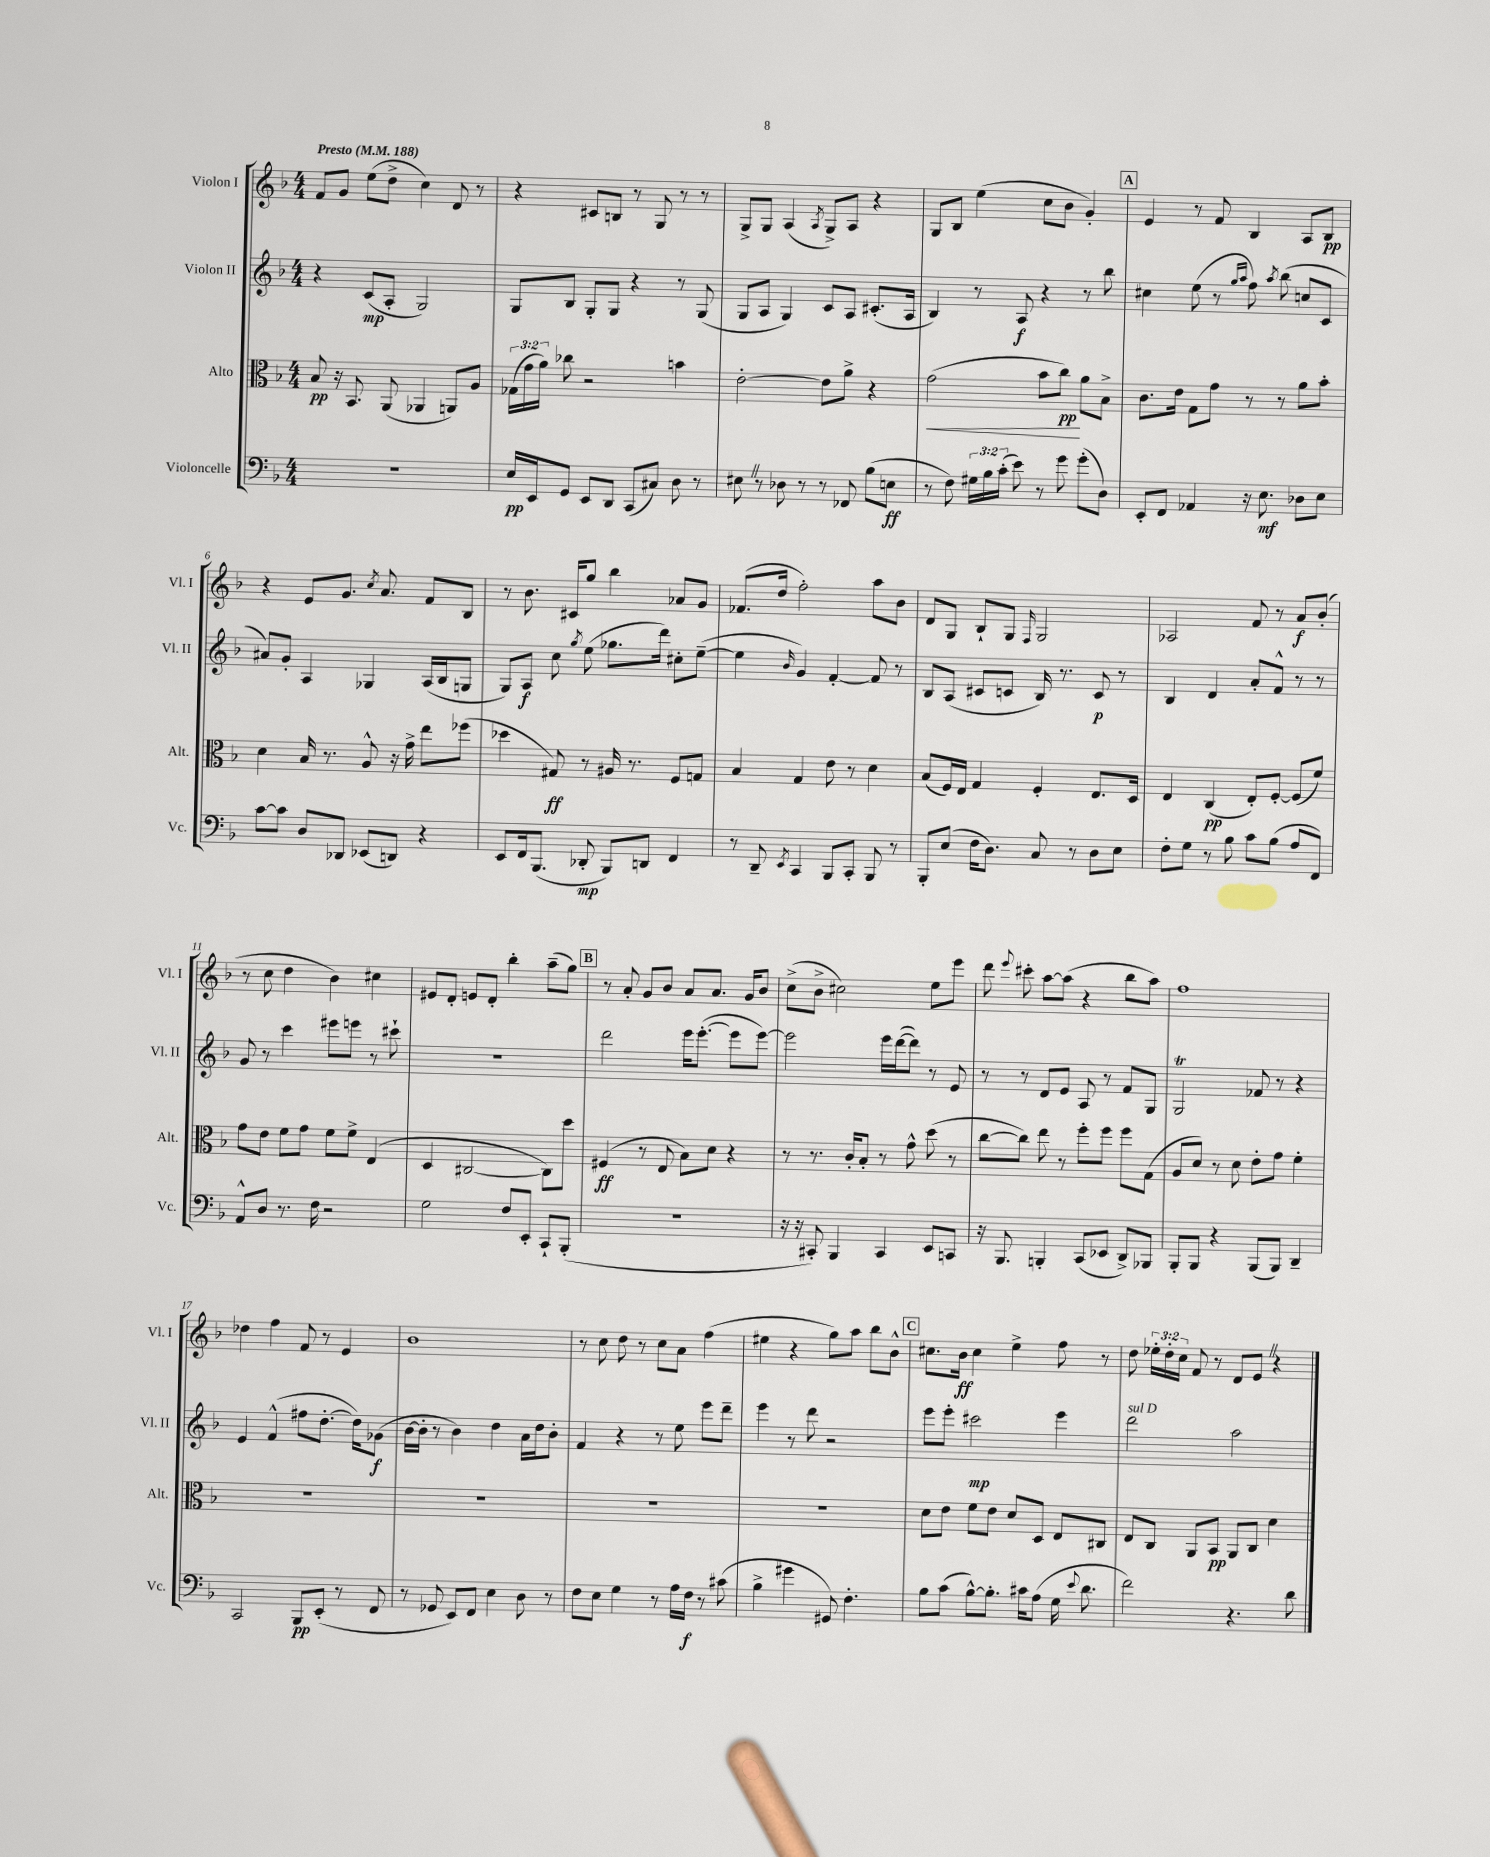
<<
\new StaffGroup <<
\new Staff = "s0" \with { instrumentName = "Violon I" shortInstrumentName = "Vl. I" } {
    \clef treble \key f \major \numericTimeSignature \time 4/4 \override Staff.TupletNumber.text = #tuplet-number::calc-fraction-text \tempo "Presto" 4 = 188
    \autoBeamOff f'8[ g'8] e''8[( d''8]-> c''4) d'8 r8 |
    r4 cis'8[ b8] r8 g8 r8 r8 |
    g8[-> g8] a4( \acciaccatura { a8 } g8[->) a8] r4 |
    g8[ bes8] e''4( c''8[ bes'8] g'4-.) |
    \mark \markup { \box "A" } e'4 r8 f'8 bes4 a8[ bes8]\pp |
    r4 e'8[ g'8.] \acciaccatura { c''8 } a'8. f'8[ bes8] |
    r8 bes'8. cis'16[ g''8] bes''4 aes'8[ g'8] |
    fes'8.[( d''16] f''2-.) a''8[ bes'8] |
    d'8[ g8] bes8[-! g8] \grace { f16 } g2 |
    aes2 f'8 r8 a'8[\f bes'8]-.( |
    r8 c''8 d''4 bes'4) cis''4 |
    eis'8[ d'8]-. e'8[ d'8]-. bes''4-. a''8[--( g''8]) |
    \mark \markup { \box "B" } r8 a'8-. g'8[ bes'8] a'8[ a'8.] g'16[ bes'8] |
    c''8[->( bes'8]-> cis''2) e''8[ e'''8] |
    d'''8 \appoggiatura { e'''8 } cis'''8-. a''8[~ a''8]( r4 bes''8[ a''8]) |
    f''1 |
    des''4 f''4 f'8 r8 e'4 |
    bes'1 |
    r8 c''8 d''8 r8 c''8[ a'8] f''4( |
    eis''4 r4 g''8[) a''8] bes''8[ bes'8]-^ |
    \mark \markup { \box "C" } cis''8.[ bes'16]\ff cis''4 e''4-> f''8 r8 |
    d''8 \tuplet 3/2 { ees''16[-. d''16-. c''16] } f'8 r8 d'8[ e'8] \once \override BreathingSign.text = \markup { \musicglyph "scripts.caesura.straight" } \breathe r4 \bar "|." |
}
\new Staff = "s1" \with { instrumentName = "Violon II" shortInstrumentName = "Vl. II" } {
    \clef treble \key f \major \numericTimeSignature \time 4/4
    \autoBeamOff r4 c'8[\mp( a8]-. g2) |
    g8[ bes8] g8[-. g8] r4 r8 g8( |
    g8[ a8] g4) c'8[ a8] cis'8.[-.( a16] |
    bes4) r8 a8\f r4 r8 bes''8 |
    \mark \markup { \box "A" } cis''4 e''8( r8 \grace { g''16[ a''16] } f''8) \acciaccatura { a''8 } bes''8( c''8[ c'8] |
    ais'8[) g'8]-. a4 ges4 a16[( bes16 g8] |
    g8[) a8]\f c''8 \acciaccatura { g''8 } e''8( ges''8.[ d'''16]) cis''8[-. e''8]~--( |
    e''4 \grace { bes'16 } g'4) f'4~-. f'8 r8 |
    bes8[ a8]( cis'8[ c'8] bes16) r8. c'8\p r8 |
    bes4 d'4 a'8[-. f'8]-^ r8 r8 |
    g'8 r8 c'''4 eis'''8[ e'''8] r8 cis'''8-! |
    r1 |
    \mark \markup { \box "B" } d'''2 e'''16[ e'''8.]~-.( e'''8[ e'''8]~) |
    e'''2 e'''16[ d'''16~( d'''8]) r8 e'8 |
    r8 r8 d'8[ e'8] a8 r8 f'8[ g8] |
    g2\trill fes'8 r8 r4 |
    e'4 f'4-^( fis''8[ d''8.]~-. d''16[) ges'8]\f( |
    bes'16[~ bes'16]-. r8 bes'4) d''4 a'16[ d''16 bes'8]-. |
    f'4 r4 r8 e''8 e'''8[ d'''8]-- |
    e'''4 r8 d'''8 r2 |
    \mark \markup { \box "C" } e'''8[ e'''8]-. cis'''2\mp e'''4 |
    d'''2^\markup { \italic "sul D" } a''2 \bar "|." |
}
\new Staff = "s2" \with { instrumentName = "Alto" shortInstrumentName = "Alt." } {
    \clef alto \key f \major \numericTimeSignature \time 4/4 \override Staff.TupletNumber.text = #tuplet-number::calc-fraction-text
    \autoBeamOff bes8\pp r16 bes,8. a,8( aes,4 a,8[) a8] |
    \tuplet 3/2 { ges16[( g'16 a'16]) } ces''8 r2 b'4 |
    e'2~-. e'8[ a'8]-> r4 |
    g'2\<( bes'8[ c''8]\pp\!) a'8[ bes8]-> |
    \mark \markup { \box "A" } c'8.[ e'16] g8[ g'8] r8 r8 a'8[ bes'8]-. |
    d'4 bes16 r8. a8-^ r16 g'16-> e''8[ fes''8]( |
    des''4 gis8\ff) r8 ais16 r8. f8[ g8] |
    bes4 g4 e'8 r8 d'4 |
    bes8[( f16) e16] g4 f4-. e8.[ d16] |
    e4 c4\pp( e8[-.) f8]~-. f8[( f'8]) |
    g'8[ e'8] f'8[ g'8] f'8[ f'8]-> e4( |
    d4 cis2~ cis8[) d''8] |
    \mark \markup { \box "B" } fis4\ff( r8 e8 bes8[) d'8] r4 |
    r8 r8. c'16[-. bes8]-. r8 g'8-^ d''8( r8 |
    c''8[~ c''8]) e''8 r8 f''8[-. f''8] f''8[ g8]( |
    a8[ d'8]) r8 d'8 e'8[-. g'8] f'4-. |
    R1 |
    R1 |
    R1 |
    R1 |
    \mark \markup { \box "C" } d'8[ e'8] f'8[ e'8] d'8[ d8] e8[ cis8] |
    e8[ c8] a,8[ bes,8]\pp a,8[ c8] d'4 \bar "|." |
}
\new Staff = "s3" \with { instrumentName = "Violoncelle" shortInstrumentName = "Vc." } {
    \clef bass \key f \major \numericTimeSignature \time 4/4 \override Staff.TupletNumber.text = #tuplet-number::calc-fraction-text
    \autoBeamOff R1 |
    e16[\pp e,16 g,8] e,8[ d,8] c,8[( cis8]) d8 r8 |
    eis8 \once \override BreathingSign.text = \markup { \musicglyph "scripts.caesura.straight" } \breathe r8 des8 r8 r8 fes,8 bes8[( e8]\ff |
    r8 f8) \tuplet 3/2 { gis16[ bes16 c'16]-.( } e'8) r8 g'8 g'8[-.( d8]) |
    \mark \markup { \box "A" } e,8[-. f,8] aes,4 r16 e8.\mf des8[ e8] |
    c'8[~ c'8] d8[ des,8] ees,8[( d,8]) r4 |
    e,8[ f,16 bes,,8.]( des,8-.\mp bes,,8[) d,8] f,4 |
    r8 d,8-- \acciaccatura { e,8 } c,4 bes,,8[ c,8]-. bes,,8 r8 |
    bes,,8[-. e8]( f16[ d8.]) c8 r8 d8[ e8] |
    f8[-. g8] r8 bes8 c'8[ bes8]( a8[ f,8]) |
    a,8[-^ d8] r8. f16 r2 |
    g2 f8[ e,8]-. c,8[-! bes,,8]-.( |
    \mark \markup { \box "B" } r1 |
    r16 r16 cis,8-.) bes,,4 cis,4 e,8[ c,8] |
    r16 bes,,8. b,,4-. c,8[( ees,8] d,8[->) bes,,8] |
    bes,,8[-. bes,,8] r4 bes,,8[( bes,,8]) d,4-- |
    c,2 bes,,8[\pp e,8]-.( r8 f,8 |
    r8 ges,8 e,8[) f,8] e4 d8 r8 |
    f8[ e8] g4 r8 a16[ f16]\f r8 cis'8( |
    bes4-> gis'4 gis,8) f4.-. |
    \mark \markup { \box "C" } bes8[ c'8]( bes8[~-^) bes8.]-. cis'16[ a8]( g16 \appoggiatura { e'8 } d'8. |
    f'2) r4. d'8 \bar "|." |
}
>>
>>
